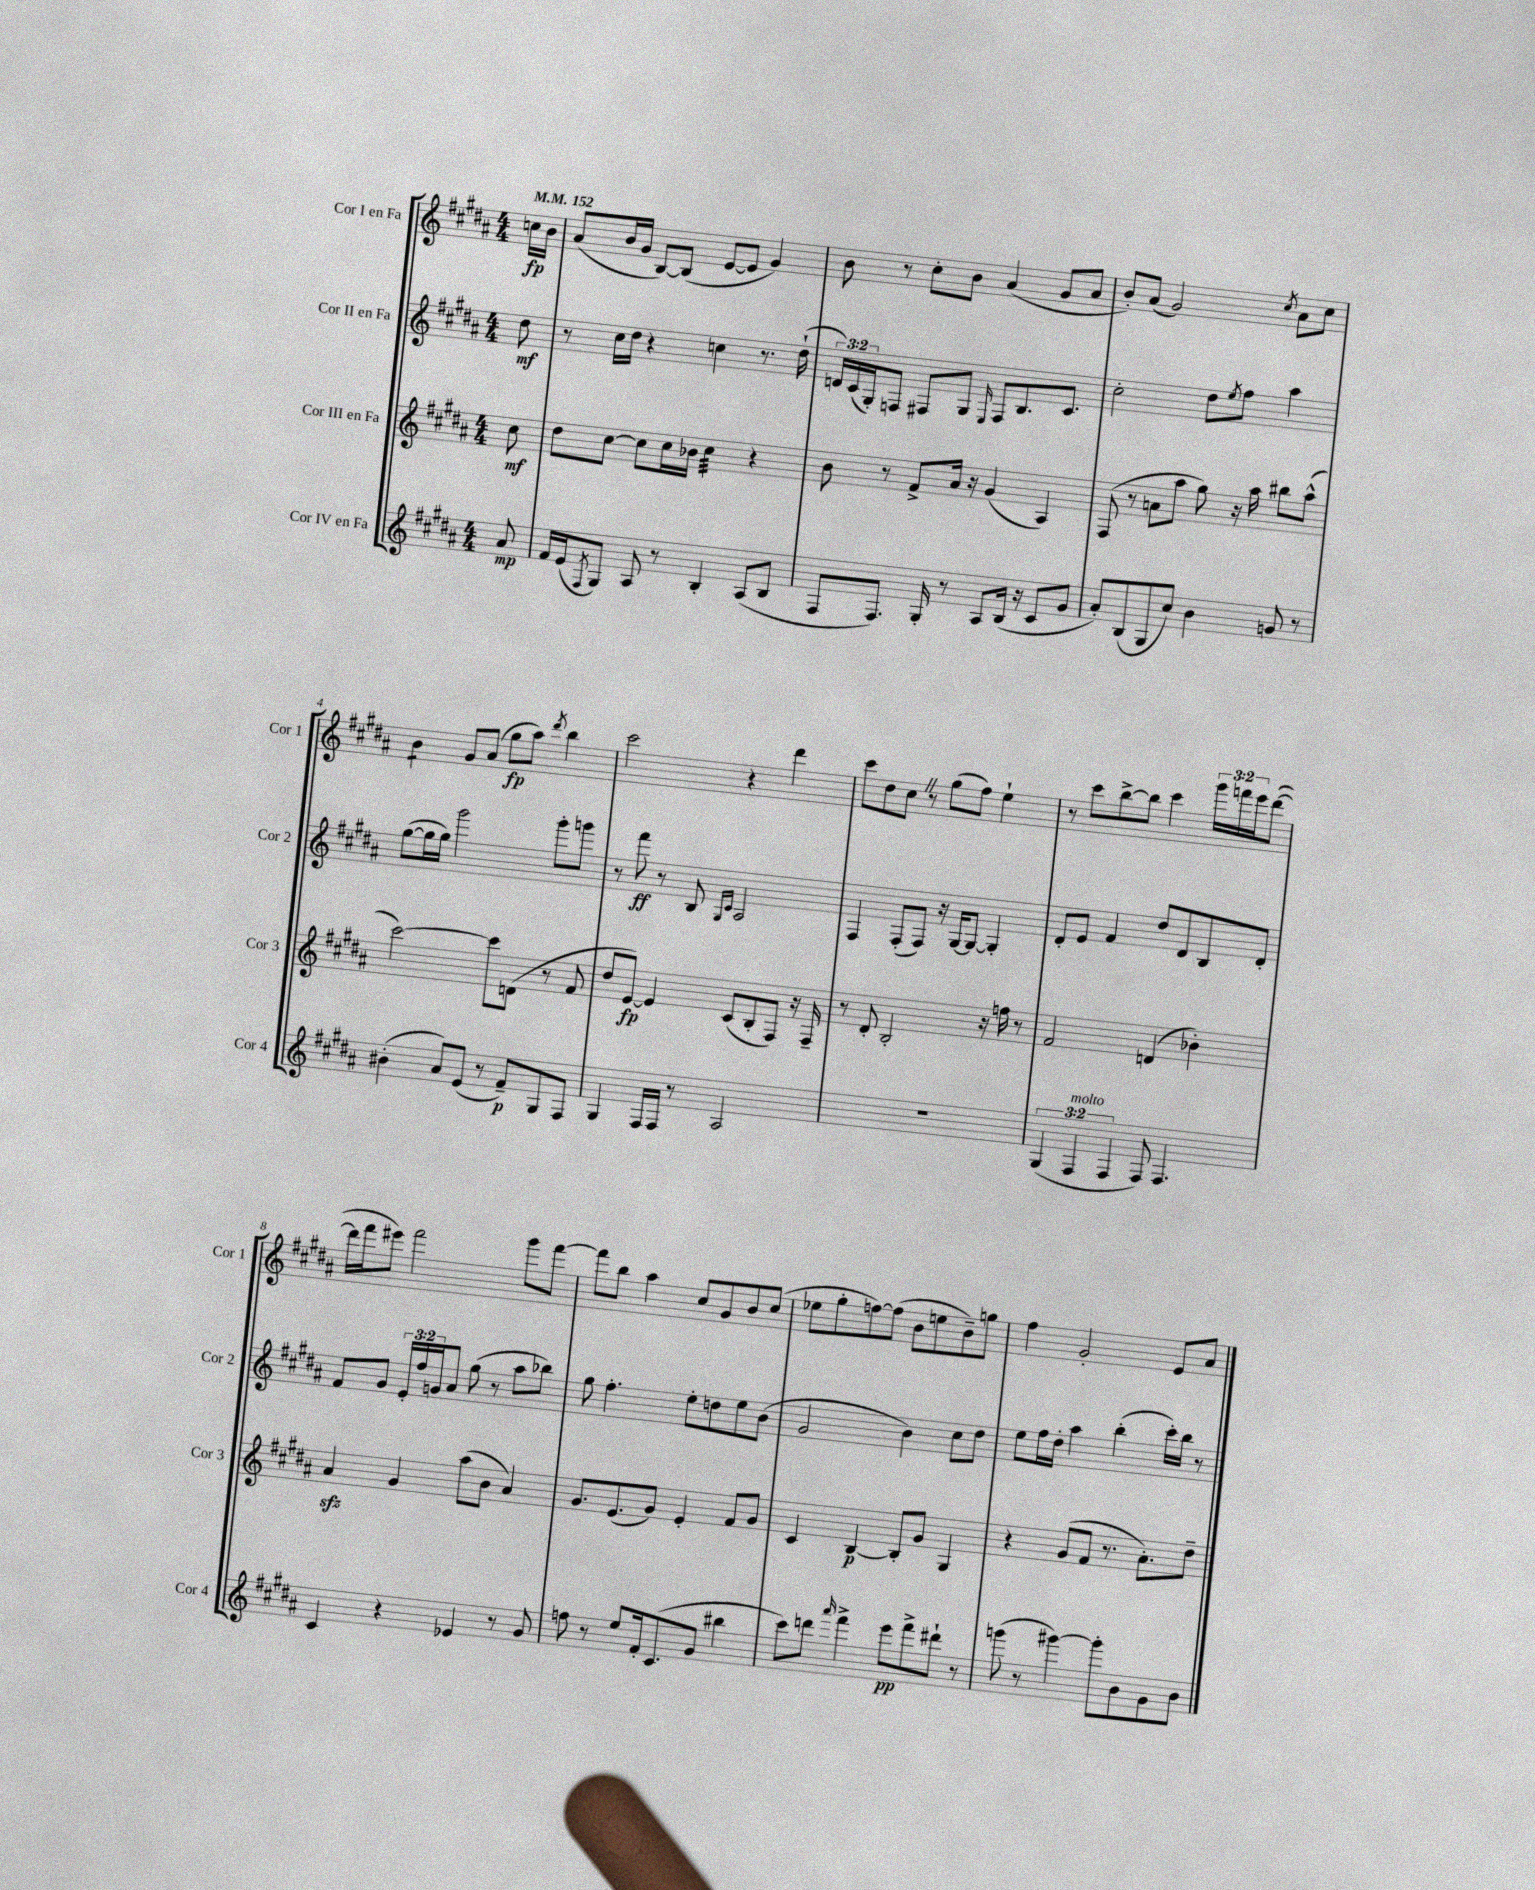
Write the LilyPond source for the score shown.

<<
\new StaffGroup <<
\new Staff = "s0" \with { instrumentName = "Cor I en Fa" shortInstrumentName = "Cor 1" } {
    \clef treble \key b \major \numericTimeSignature \time 4/4 \override Staff.TupletNumber.text = #tuplet-number::calc-fraction-text \partial 8 \tempo 4 = 152
    c''16\fp b'16 |
    ais'8( b'16 gis'16 b8~) b8( e'8~ e'8 gis'4) |
    b'8 r8 cis''8-. b'8 ais'4( gis'8 ais'8 |
    b'8-.) ais'8( gis'2) \acciaccatura { cis''8 } ais'8 cis''8 |
    b'4:8 gis'8 ais'8( gis''8\fp ais''8) \acciaccatura { dis'''8 } b''4 |
    cis'''2 r4 dis'''4 |
    cis'''8 dis''8 cis''8 \once \override BreathingSign.text = \markup { \musicglyph "scripts.caesura.straight" } \breathe r8 gis''8( fis''8) e''4-! |
    r8 cis'''8 b''8~-> b''8 cis'''4 \tuplet 3/2 { gis'''16 f'''16 e'''16 } dis'''8~( |
    dis'''16 fis'''16 eis'''8) fis'''2 gis'''8 fis'''8~ |
    fis'''8 b''8 ais''4 cis''8 gis'8 b'8 cis''8( |
    ees''8 gis''8-. f''8~) f''8( b'8 e''8 b'8--) g''8 |
    fis''4 gis'2-. e'8 ais'8 \bar "|." |
}
\new Staff = "s1" \with { instrumentName = "Cor II en Fa" shortInstrumentName = "Cor 2" } {
    \clef treble \key b \major \numericTimeSignature \time 4/4 \override Staff.TupletNumber.text = #tuplet-number::calc-fraction-text \partial 8
    dis''8\mf |
    r8 cis''16 dis''16 r4 c''4 r8. dis''16-!( |
    \tuplet 3/2 { d'16) cis'16( gis16-.) } f8 fis8 gis8 \grace { e16 } fis8 b8. cis'8. |
    cis''2-. dis''8 \acciaccatura { e''8 } fis''8 ais''4 |
    gis''8~( gis''16 gis''16) gis'''2 gis'''8-. g'''8 |
    r8 fis'''8\ff r8 b8 \grace { gis16 cis'16 } ais2 |
    fis4 fis8-.( fis8) r16 gis16~ gis8~ gis4-. |
    dis'8-. e'8 fis'4 dis''8 dis'8 b8 dis'8-. |
    fis'8 gis'8 \tuplet 3/2 { e'16-. fis''16 g'16 } ais'8 gis''8( r8 ais''8 bes''8) |
    gis''8 fis''4.-. e''8-. d''8 e''8 b'8( |
    gis'2 b'4) cis''8 dis''8 |
    e''8 fis''16 dis''16-. ais''4 b''4-.( cis'''16-.) b''16 r8 \bar "|." |
}
\new Staff = "s2" \with { instrumentName = "Cor III en Fa" shortInstrumentName = "Cor 3" } {
    \clef treble \key b \major \numericTimeSignature \time 4/4 \partial 8
    cis''8\mf |
    dis''8 cis''8~ cis''8 cis''16 bes'16 cis''4:32 r4 |
    b'8 r8 fis'8-> ais'16 r16 gis'4( ais4) |
    fis8( r8 a'8 ais''8 gis''8) r16 ais''16 bis''8 ais''8-^( |
    cis'''2~) cis'''8 d'8( r8 fis'8 |
    dis''8 e'8~\fp) e'4 cis'8( b8-. fis8) r16 fis16-- |
    r8 dis'8-. b2-. r16 f''16 r8 |
    fis'2 d'4( bes'4-.) |
    ais'4\sfz gis'4 ais''8( b'8 ais'4) |
    gis'8. e'8.( gis'8) e'4-. fis'8 gis'8 |
    cis'4 b4~\p b8-. gis'8 gis4 |
    r4 gis'8( fis'8 r8. ais'8.-.) dis''8-- \bar "|." |
}
\new Staff = "s3" \with { instrumentName = "Cor IV en Fa" shortInstrumentName = "Cor 4" } {
    \clef treble \key b \major \numericTimeSignature \time 4/4 \override Staff.TupletNumber.text = #tuplet-number::calc-fraction-text \partial 8
    ais'8\mp |
    fis'16 e'16( \acciaccatura { fis8 } gis8) ais8 r8 b4-. ais8( b8 |
    fis8 fis8.) gis16-. r8 ais8 b16( r16 cis'8 gis'8 |
    ais'8-.) b8( gis8 cis''8) b'4 g'8 r8 |
    bis'4-.( ais'8) e'8( r8 fis'8--\p) gis8 fis8 |
    gis4 fis16 fis16 r8 ais2 |
    R1 |
    \tuplet 3/2 { gis4( fis4^\markup { \italic "molto" } fis4 } fis8) fis4. |
    cis'4 r4 ees'4 r8 gis'8 |
    f''8 r8 e''8 fis'16-. cis'8.( gis'8 bis''4 |
    cis'''8) d'''8 \grace { ais'''16 } fis'''4-> e'''8\pp fis'''8-> dis'''8-! r8 |
    g'''8( r8 gis'''4~) gis'''8-. b'8 gis'8 b'8 \bar "|." |
}
>>
>>
